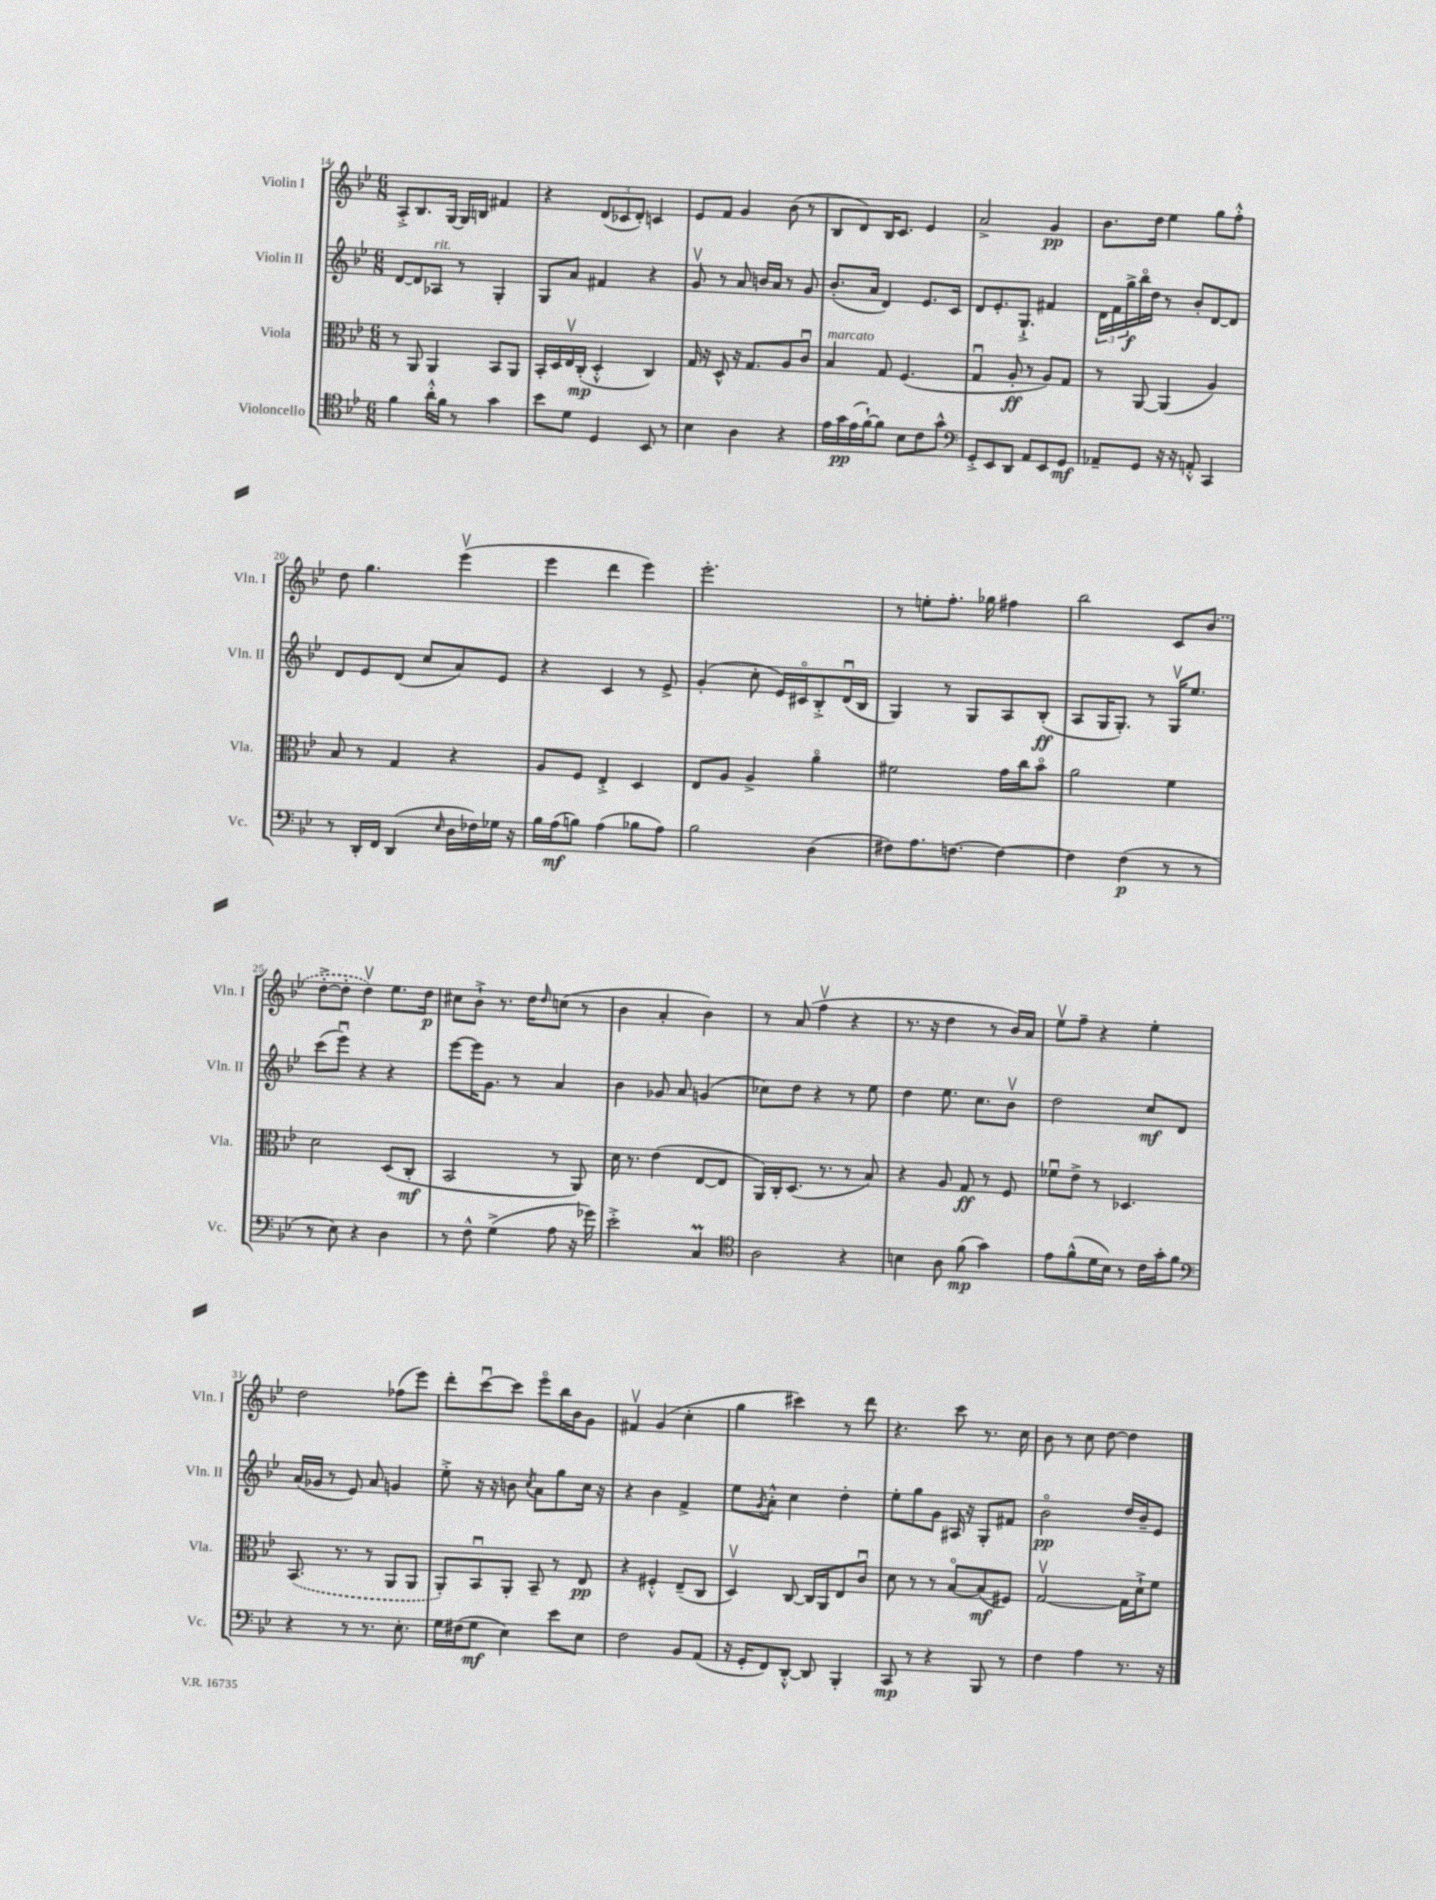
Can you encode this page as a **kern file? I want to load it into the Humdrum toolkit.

**kern	**kern	**kern	**kern
*staff4	*staff3	*staff2	*staff1
*clefC4	*clefC3	*clefG2	*clefG2
*k[b-e-]	*k[b-e-]	*k[b-e-]	*k[b-e-]
*M6/8	*M6/8	*M6/8	*M6/8
4f\	8r	[8d/L	8A'^/L
.	8AA/	8d/]	8.B-/
16a'^^\LL	4AA/	8A-/J	.
16f\JJ	.	.	[16G/Jk
8r	.	8r	16G/]LL
.	.	.	16B/JJ
4g\	8BB-/L	4G'/	4f#/
.	8AA/J	.	.
=	=	=	=
8b-\L	16BB-'/LL	8G/L	4r
.	16D/	.	.
8d\J	16E-v/	8a/J	.
.	(16C'/JJ	.	.
4D/	4D'^^/	4f#/	(12d/L
.	.	.	12c-/
.	.	.	12d'/J)
8BB-/	4C/)	4r	4c/
8r	.	.	.
=	=	=	=
4B-\	16G/	8gv/	8e-/L
.	16r	.	.
.	8D^^/	8r	8f/J
4A\	16r	8a/	4g/
.	8.G/L	.	.
.	.	16b/LL	.
.	.	16a/JJ	.
4r	8A/	8r	(8b-\
.	8cu/J	8g/	8r
=	=	=	=
16e-\LL	4B-/	(8.b-'/L	8B-/L
16g\	.	.	.
(16e-\	.	.	8d/)
[16f`\J)	.	16a/Jk	.
8f\]J	8G/	4d/)	16B-/K
.	.	.	8.c/J
8B-\L	(4.F/	.	.
8c\	.	8.e-/L	4e-/
8g^^\J	.	.	.
.	.	16c/Jk	.
=	=	=	=
*clefF4	*	*	*
8GG'^/L	4Gu/	8d/L	2a^/
8EE-/	.	8.e-'/	.
8DD/J	8A'/	.	.
.	.	8.G`^/J	.
8AA/L	8r	.	.
8EE-/	8A/L)	4f#/	4g/
8GG/J	8G/J	.	.
=	=	=	=
8AA-~/L	8r	24d\LL	8.b-\L
.	.	24f\	.
.	.	24gg^\	.
8GG/J	[8AA/	16bb-o\	.
.	.	16dd\JJ	16dd\Jk
16r	(4AA/]	8r	4ee-\
16r	.	.	.
8AA'^^/	.	8b-'/L	.
4CC/	4A/)	[8d/	8gg\L
.	.	8d/]J	8ff'^^\J
=	=	=	=
8r	8B-/	8d/L	8dd\
16DD'/LL	8r	8e-/	4.gg\
16FF/JJ	.	.	.
(4DD/	4G/	(8d/J	.
.	.	8cc/L	.
16qqE-/	.	.	.
16D\LL	4r	8a/)	(4eee-v\
16F-\)	.	.	.
16G-\JJ	.	8e-/J	.
16r	.	.	.
=	=	=	=
16B-\LL	8A/L	4r	4eee-\
(16A\J	.	.	.
8B\J)	8F/J	.	.
(4A\	4E-'^/	4c/	4ddd\
8B-\L	4D/	8r	4eee-\)
8A\J)	.	8e-^/	.
=	=	=	=
2B-\	8E-/L	(4g'/	2.eee-'\
.	8A/J	.	.
.	4A^/	8cc'\	.
.	.	16e-/LL)	.
.	.	16c#o/J	.
(4D\	4ao\	8B-'^/	.
.	.	(16du/L	.
.	.	16B-/JJ	.
=	=	=	=
8F#\L)	2f#\	4G/)	8r
8.A\	.	.	8ee'\L
.	.	8r	8.ff'\J
[8.F\J	.	.	.
.	.	8G/L	.
.	.	.	16gg-\
4F\_	16g\LL	8A/	4ff#\
.	16cc\J	.	.
.	8b-o\J	(8B-'/J	.
=	=	=	=
4F\]	2a\	8A/L	2bb-\
.	.	16G/K	.
.	.	8.G'/J)	.
(4F\	.	.	.
.	.	8r	.
8r	4f\	16Gv/LK	8c/L
.	.	8.ee-/J	.
8r	.	.	(8b-/J
=	=	=	=
8r	2d\	(8ccc\L	[8dd'^\L
8E-\)	.	8eee-u\J)	8dd'\]J
4r	.	4r	4ddv\)
4D\	(8D/L	4r	8.ee-\L
.	8C'/J	.	.
.	.	.	16dd\Jk
=	=	=	=
8r	2BB-/	[8eee-\L	8cc#\L
8F^^\	.	16eee-\]K	8b-`^\J
.	.	8.g\J	.
(4G^\	.	.	8.r
.	.	8r	.
.	.	.	16dd\LK
.	.	.	16qqdd/
8A\	8r	4a/	(8cc\J
16r	8AA/)	.	8r
16g-\)	.	.	.
=	=	=	=
2e-'^\	16d\	4b-\	4b-\
.	8.r	.	.
.	(4e-\	8g-/	4a'/
.	.	8a/	.
4C/	[8E-/L	(4g/	4b-\)
.	8E-/]J	.	.
=	=	=	=
*clefC4	*	*	*
2A\	16AA/LL)	8cc-\L)	8r
.	16C'/J	.	.
.	(8.D/J	8dd\J	(8a/
.	.	4r	4ffv\
.	8.r	.	.
4r	8r	8r	4r
.	8B-/)	8ee-\	.
=	=	=	=
4B\	4r	4dd\	8.r
.	.	.	16r
8A\	8A/	8.ee-\	4dd\
(8f\	8G/	.	.
.	.	8.cc\L	.
4g\)	8r	.	8r
.	8F/	8b-v\J	16b-/LL)
.	.	.	16a/JJ
=	=	=	=
8e-\L	8f-u\L	2dd\	8ee-v\L
(8f^^\	8e-^\J	.	8ff~\J
16d\L	8r	.	4r
16B-\JJ)	.	.	.
8r	4.D-/	.	.
16c\LL	.	8cc/L	4ee-'\
16g'\J	.	.	.
8f\J	.	8d/J	.
=	=	=	=
*clefF4	*	*	*
4r	(8.BB-/	(16a/LL	2dd\
.	.	16g-/JJ	.
.	.	8r	.
.	8.r	.	.
8r	.	8e-/)	.
8.r	8r	8a/	.
.	8AA/L	4g/	(8ff-\L
8.E-'\	.	.	.
.	8AA/J	.	8eee-\J)
=	=	=	=
16G\LL	8AA'/L)	8ee-'^\	8ddd'\L
(16F#\J	.	.	.
8G\J	8BB-u/	16r	[8cccu\
.	.	16r	.
4E-\)	8AA'/J	8b\	8ccc\]J
.	.	8qcc/	.
.	8BB-~/	8a\L	8eee-o\L
8e-\L	8r	8gg\	16bb-\L
.	.	.	16b-\J
8E-\J	8E-/	16cc\Jk	8g\J
.	.	16r	.
=	=	=	=
2F\	4r	4r	4f#v/
.	4F#'^^/	4b-\	(4g/
8BB-/L	(8E-~/L	4f^/	4cc'\
(8AA/J	8C/J	.	.
=	=	=	=
16r	4Dv/)	8ee-\L	4gg\
16GG'/LK	.	.	.
.	.	8qg/	.
8FF/)	.	8a'^^\J	.
[8DD'^^/J	[8C/	4cc\	4ccc#\)
8DD/]	16C/]LL	.	.
.	16AA/J	.	.
4BBB-'/	8E-/	4dd'\	8r
.	8cu/J	.	8ddd\
=	=	=	=
8CC/	8d\	8ee-'\L	4.r
8r	8r	8gg\	.
4r	8r	8g\J	.
.	[8B-o/L	16A#/	8ccc\
.	.	16r	.
8BBB-/	(8B-/]	8G'/L	8.r
8r	8F#/J)	8f#/J	.
.	.	.	16cc\
=	=	=	=
4F\	[2Gv/	2b-o\	8b-\
.	.	.	8r
4A\	.	.	8cc\
.	.	.	[8dd\
8.r	16G\]LL	16dd/LL	4dd\]
.	16d`^\J	16b-~/J	.
.	8f\J	8e-/J	.
16r	.	.	.
==	==	==	==
*-	*-	*-	*-
